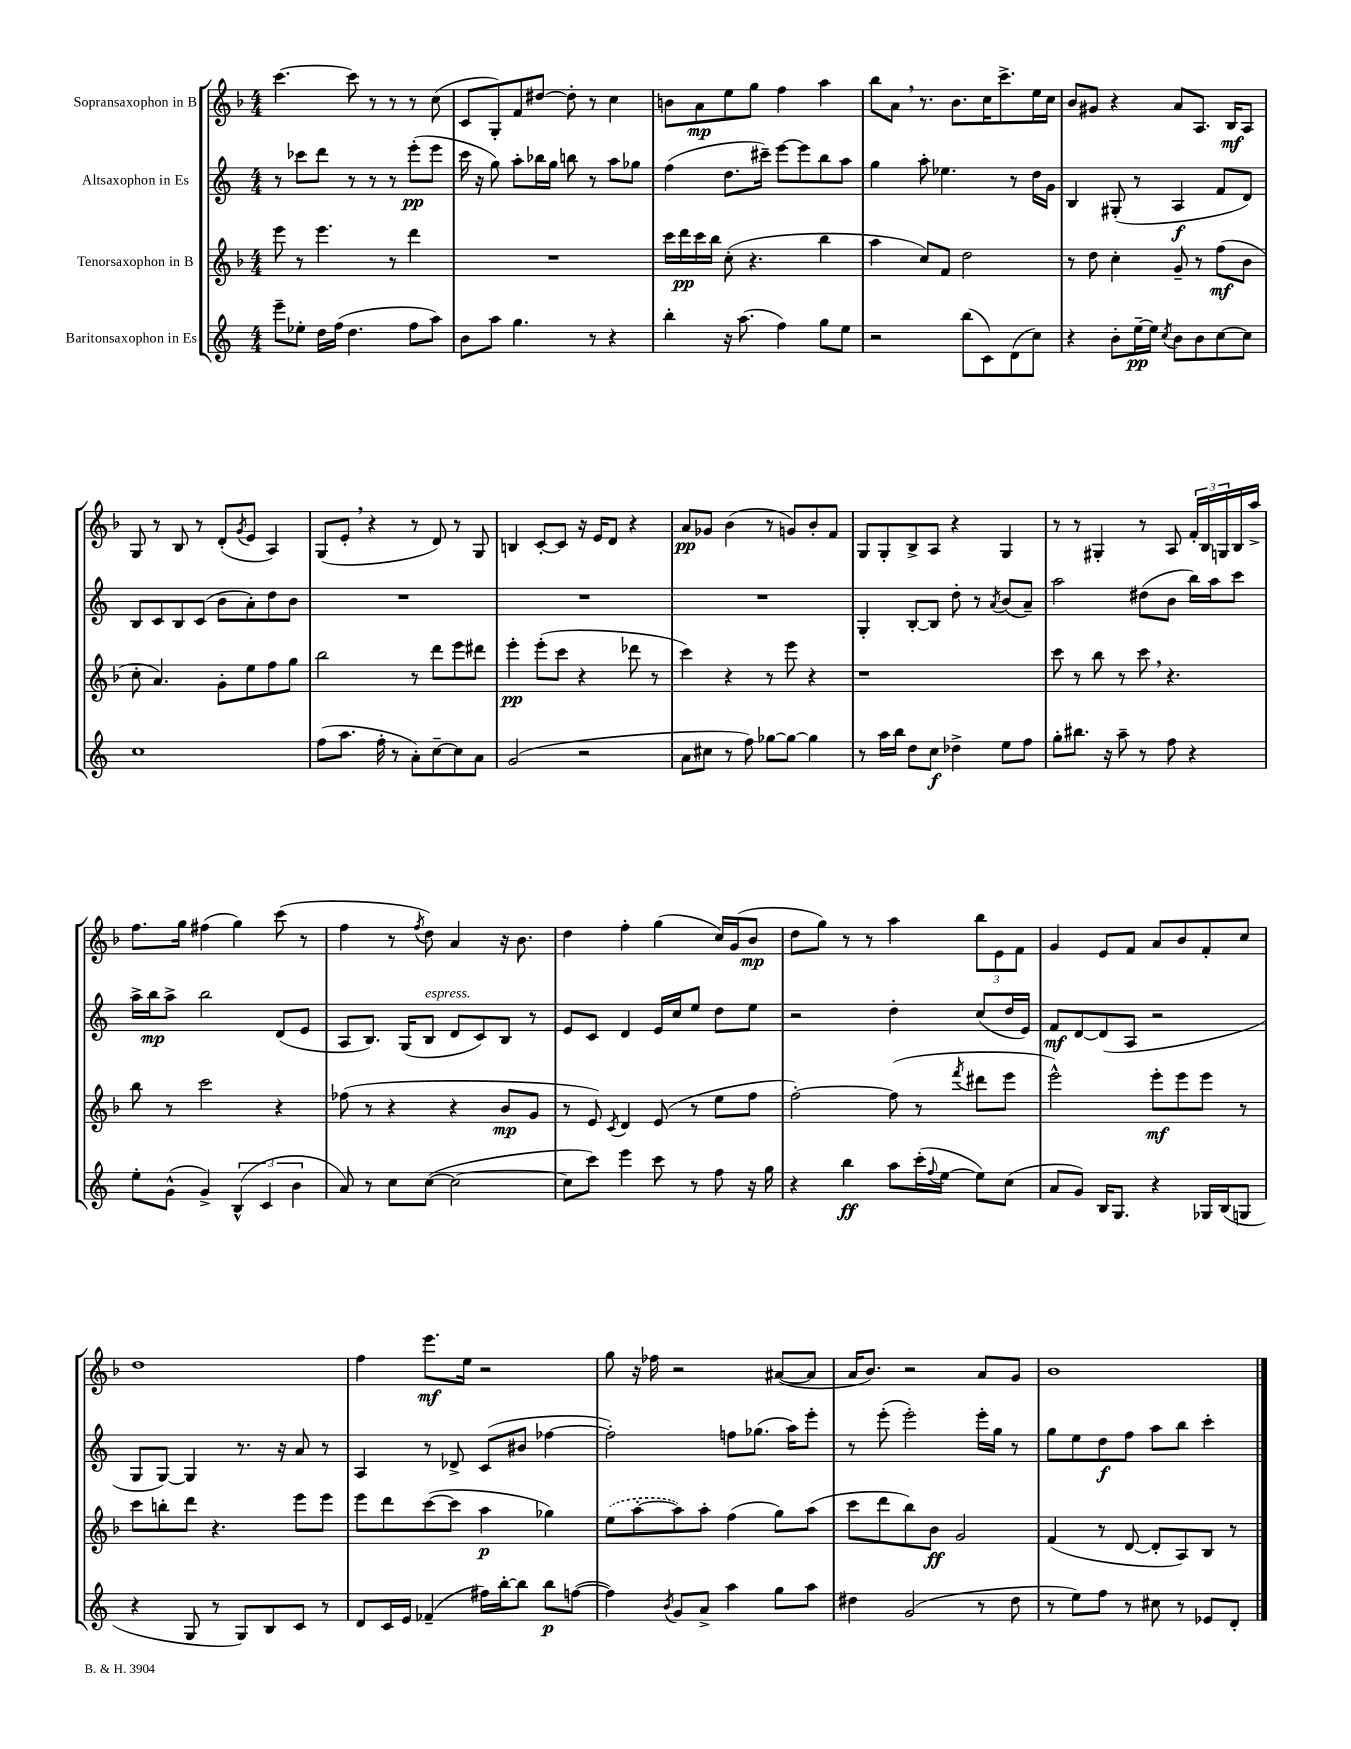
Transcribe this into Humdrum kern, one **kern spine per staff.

**kern	**kern	**kern	**kern
*staff4	*staff3	*staff2	*staff1
*clefG2	*clefG2	*clefG2	*clefG2
*k[]	*k[b-]	*k[]	*k[b-]
*M4/4	*M4/4	*M4/4	*M4/4
8eee~\L	8eee\	8r	[4.ccc\
8ee-'\J	8r	8ccc-\L	.
16dd\LL	4.eee\	8ddd\J	.
(16ff\JJ	.	.	.
4.dd\	.	8r	8ccc\]
.	.	8r	8r
.	8r	8r	8r
8ff\L	4ddd\	(8eee'\L	8r
8aa\J)	.	8eee\J	(8cc\
=	=	=	=
8b\L	1r	16ccc\	8c/L
.	.	16r	.
8aa\J	.	8gg\)	8G'/)
4.gg\	.	8aa'\L	8f/
.	.	16bb-\L	[8dd#/J
.	.	16gg\JJ	.
.	.	8bb\	8dd#'\]
8r	.	8r	8r
4r	.	8aa\L	4cc\
.	.	8gg-\J	.
=	=	=	=
4bb'\	16ccc\LL	(4ff\	8b\L
.	16ddd\	.	.
.	16ccc\	.	8a\
.	16bb-\JJ	.	.
16r	(8cc'\	8.dd\L	8ee\
(8.aa\	.	.	.
.	4.r	.	8gg\J
.	.	16ccc#~\Jk)	.
4ff\)	.	[8eee\L	4ff\
.	.	8eee\]	.
8gg\L	4bb-\	8bb\	4aa\
8ee\J	.	8aa\J	.
=	=	=	=
2r	4aa\	4gg\	8bb-\L
.	.	.	8a\J
.	8cc/L)	8aa'\	8.r
.	8f/J	4.ee-\	.
.	.	.	8.b-\L
(8bb\L	2dd\	.	.
8c\)	.	.	16cc\K
.	.	.	8.ccc^\
(8d\	.	8r	.
8cc\J)	.	16dd\LL	16ee\L
.	.	16g\JJ	16cc\JJ
=	=	=	=
4r	8r	4B/	8b-/L
.	8dd\	.	8g#/J
8b'\L	4cc'\	(8G#'/	4r
[16ee~\L	.	8r	.
16ee\]JJ	.	.	.
8qcc/	.	.	.
8b\L	8g~/	4A/	8a/L
8b\	8r	.	8.A/J
[8cc\	(8ff\L	8f/L	.
.	.	.	16B-/LK
8cc\]J	8b-\J	8d/J)	8A/J
=	=	=	=
1cc	8cc'\	8B/L	8G/
.	4.a/)	8c/	8r
.	.	8B/	8B-/
.	.	(8c/J	8r
.	8g'\L	8b\L	(8d'/L
.	.	.	8qg/
.	8ee\	8a'\)	8e/J
.	8ff\	8dd\	4A/)
.	8gg\J	8b\J	.
=	=	=	=
(8ff\L	2bb-\	1r	(8G/L
8.aa\J	.	.	8e'/J
.	.	.	4r
16ff'\	.	.	.
8r	.	.	.
8a'\L)	8r	.	8r
[8cc~\	8ddd\L	.	8d/)
8cc\]	8eee\	.	8r
8a\J	8ddd#\J	.	8G/
=	=	=	=
(2g/	4eee'\	1r	4B/
.	(8eee'\L	.	[8c'/L
.	8ccc\J	.	8c/]J
2r	4r	.	16r
.	.	.	16e/LK
.	.	.	8d/J
.	8ddd-\	.	4r
.	8r	.	.
=	=	=	=
8a\L	4ccc\)	1r	8a/L
8cc#\J	.	.	8g-/J
8r	4r	.	(4b-\
8ff\)	.	.	.
[8gg-\L	8r	.	8r
8gg-\_J	8eee\	.	8g/L)
4gg-\]	4r	.	8b-'/
.	.	.	8f/J
=	=	=	=
8r	1r	4G'/	8G/L
16aa\LL	.	.	8G'/
16bb\JJ	.	.	.
8dd\L	.	[8B'/L	8B-^/
8cc\J	.	8B/]J	8A/J
4dd-^\	.	8dd'\	4r
.	.	8r	.
.	.	8qa/	.
8ee\L	.	(8b/L	4G/
8ff\J	.	8a~/J)	.
=	=	=	=
8gg'\L	8ccc\	2aa\	8r
8.bb#\J	8r	.	8r
.	8bb-\	.	4G#'/
16r	.	.	.
8aa~\	8r	.	.
8r	8ccc\	(8dd#\L	8r
8ff\	4.r	8b\J	8A/
4r	.	16bb\LL)	24f'/LL
.	.	.	24B-/
.	.	16aa\J	.
.	.	.	24G/
.	.	8ccc\J	16B-/
.	.	.	16aa^/JJ
=	=	=	=
8ee'\L	8bb-\	16aa^\LL	8.ff\L
.	.	16bb\J	.
(8g^^\J	8r	8aa^\J	.
.	.	.	16gg\Jk
4g^/)	2ccc\	2bb\	(4ff#\
(6B^^/	.	.	4gg\)
6c/	.	.	.
.	4r	(8d/L	(8ccc\
6b\	.	.	.
.	.	8e/J	8r
=	=	=	=
8a/)	(8ff-\	8A/L	4ff\
8r	8r	8.B/J)	.
8cc\L	4r	.	8r
.	.	(16G/LK	.
.	.	.	8qff/
([8cc\J	.	8B/J	8dd\)
2cc\_	4r	8d/L	4a/
.	.	8c/)	.
.	8b-/L	8B/J	16r
.	.	.	8.b-\
.	8g/J	8r	.
=	=	=	=
8cc\]L	8r	8e/L	4dd\
8ccc\J)	8e/)	8c/J	.
.	8qc/	.	.
4eee\	4d/	4d/	4ff'\
8ccc\	(8e/	16e/LL	(4gg\
.	.	16cc/J	.
8r	8r	8ee/J	.
8ff\	8ee\L	8dd\L	16cc/LL)
.	.	.	(16g/J
16r	8ff\J	8ee\J	8b-/J
16gg\	.	.	.
=	=	=	=
4r	[2ff'\)	2r	8dd\L
.	.	.	8gg\J)
4bb\	.	.	8r
.	.	.	8r
8aa\L	(8ff\]	4dd'\	4aa\
(16ccc'\L	8r	.	.
8qqff/	.	.	.
[16ee\JJ	.	.	.
.	8qfff/	.	.
8ee\]L)	8ddd#\L	(8cc/L	12bb-\L
.	.	.	12e\
(8cc\J	8eee\J	16dd/L	.
.	.	.	12f\J
.	.	16e/JJ)	.
=	=	=	=
8a/L	2eee^^\)	8f/L	4g/
8g/J)	.	[8d/	.
16B/LK	.	(8d/]	8e/L
8.G/J	.	.	.
.	.	8A/J	8f/J
4r	8eee'\L	2r	8a/L
.	8eee\	.	8b-/
16G-/LL	8eee\J	.	8f'/
(16B/J	.	.	.
8G/J	8r	.	8cc/J
=	=	=	=
4r	8ccc\L	8G/L	1dd
.	8bb'\	[8G/J)	.
8G/	8ddd\J	4G/]	.
8r	4.r	.	.
8G/L)	.	8.r	.
8B/	.	.	.
.	.	16r	.
8c/J	8eee\L	8a/	.
8r	8eee\J	8r	.
=	=	=	=
8d/L	8eee\L	4A/	4ff\
16c/L	8ddd\	.	.
16e/JJ	.	.	.
(4f-~/	([8ccc\	8r	8.eee\L
.	8ccc\]J	8d-^/	.
.	.	.	16ee\Jk
16ff#\LL)	4aa\	(8c/L	2r
[16bb'\J	.	.	.
8bb\]J	.	8b#/J	.
8bb\L	4gg-\)	[4ff-\	.
([8ff\J	.	.	.
=	=	=	=
4ff\])	(8ee\L	2ff-'\])	8gg\
.	[8aa'\	.	16r
.	.	.	16ff-\
8qb/	.	.	.
8g/L	8aa\])	.	2r
8a^/J	8aa'\J	.	.
4aa\	(4ff\	8ff\L	.
.	.	(8.gg-\J	.
8gg\L	8gg\L)	.	([8a#/L
.	.	16aa\LK)	.
8aa\J	(8aa\J	8eee'\J	8a#/]J
=	=	=	=
4dd#\	8ccc\L	8r	16a/LK
.	.	.	8.b-/J)
.	8ddd\	(8eee'\	.
(2g/	8bb-\)	2eee'\)	2r
.	8b-\J	.	.
.	2g/	.	.
8r	.	16eee'\LL	8a/L
.	.	16gg\JJ	.
8dd#\	.	8r	8g/J
=	=	=	=
8r	(4f/	8gg\L	1b-
8ee\L)	.	8ee\	.
8ff\J	8r	8dd\	.
8r	[8d/	8ff\J	.
8cc#\	8d'/]L	8aa\L	.
8r	8A/)	8bb\J	.
8e-/L	8B-/J	4ccc'\	.
8d'/J	8r	.	.
==	==	==	==
*-	*-	*-	*-
